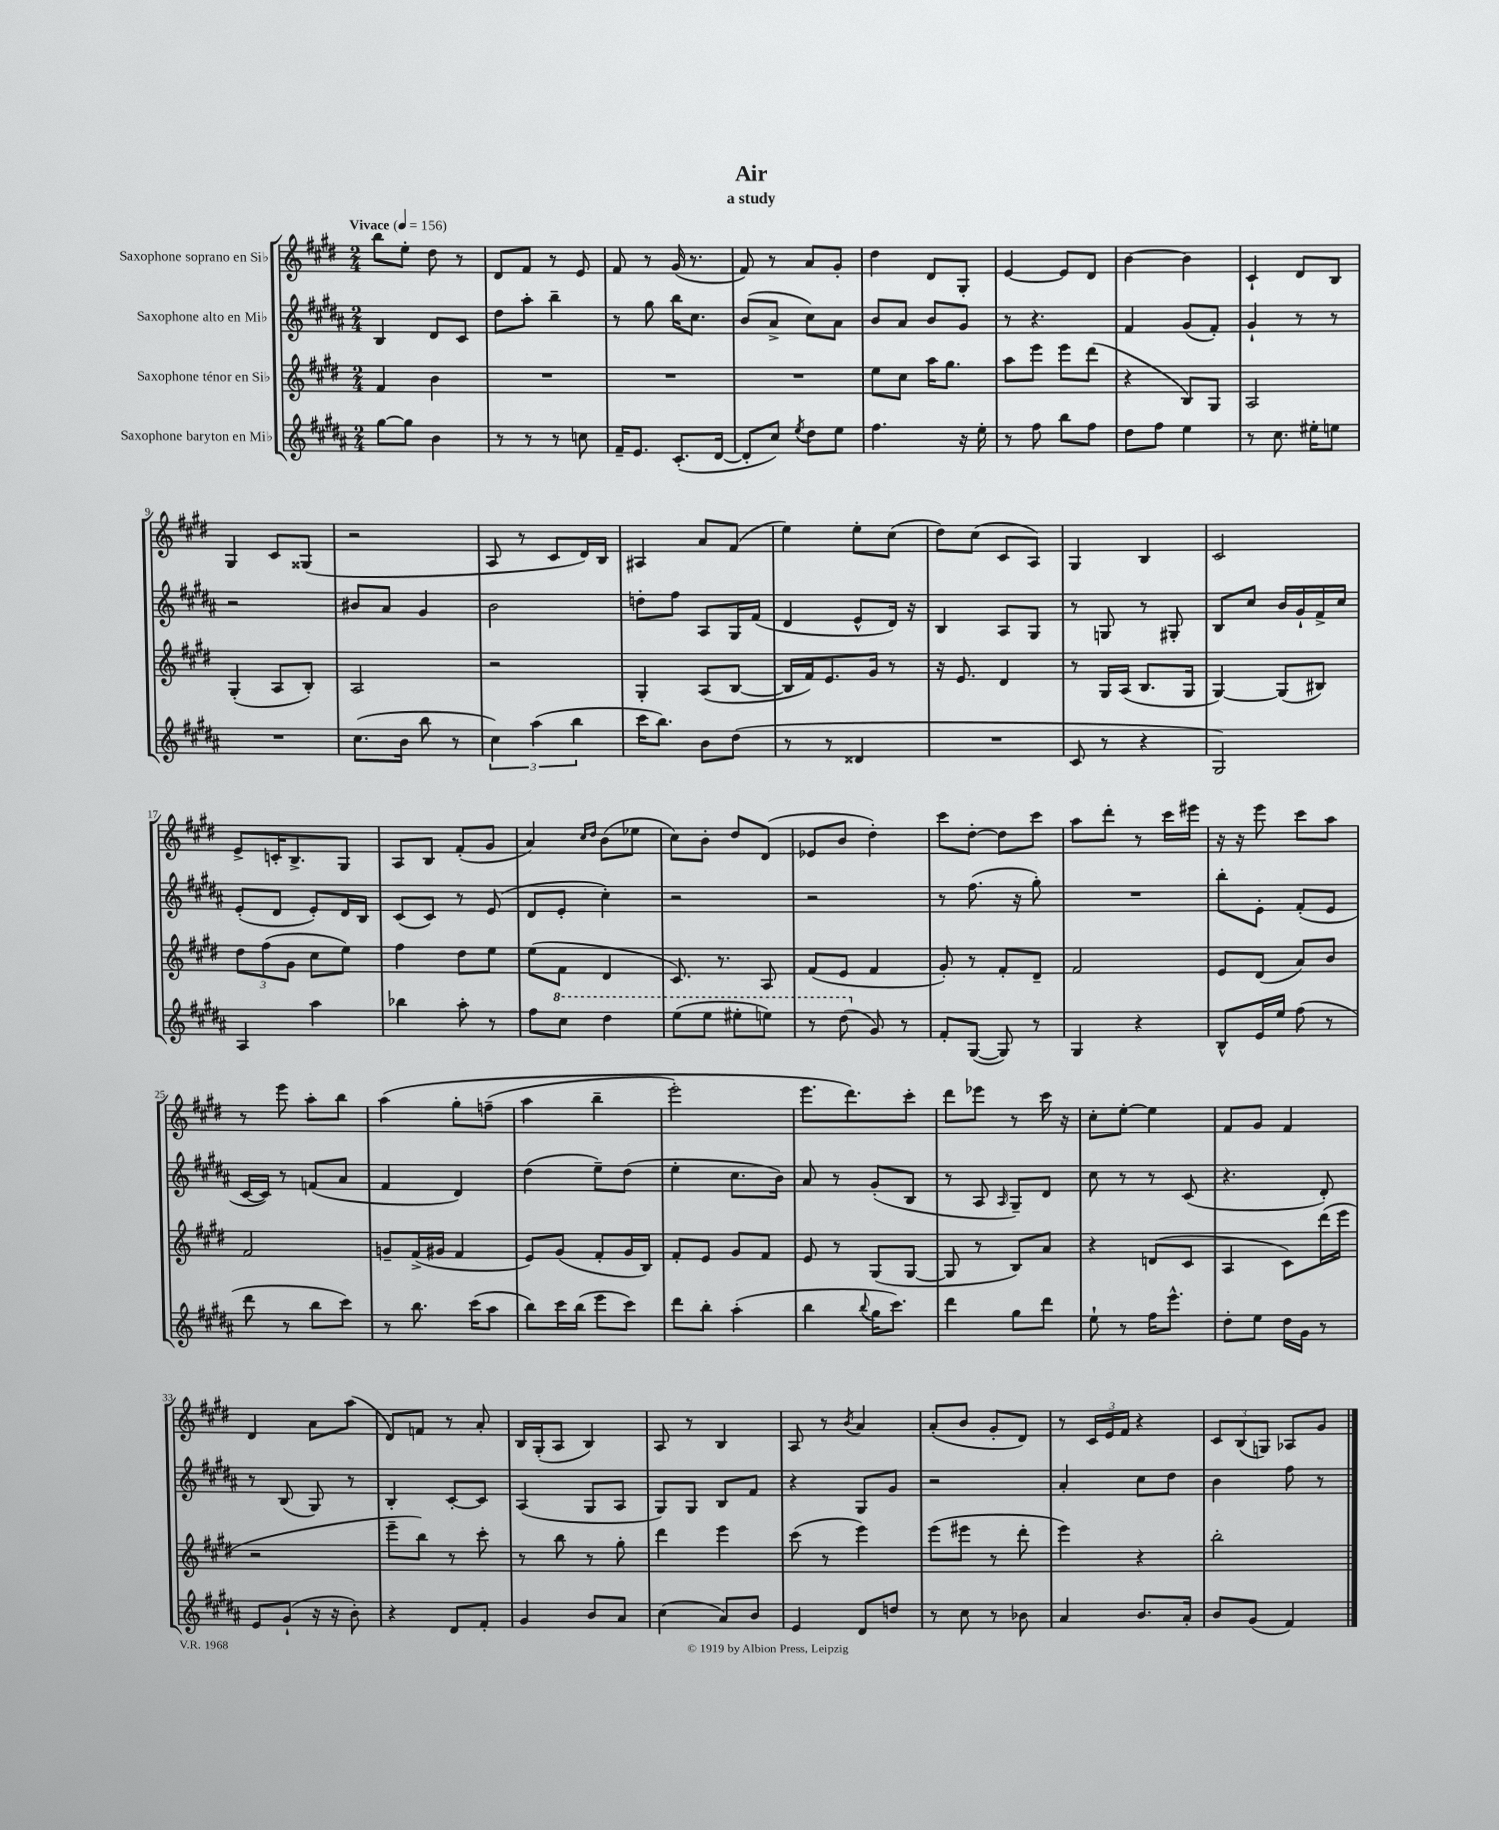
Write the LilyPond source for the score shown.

\header { title = "Air" subtitle = "a study" }
<<
\new StaffGroup <<
\new Staff = "s0" \with { instrumentName = "Saxophone soprano en Sib" } {
    \clef treble \key e \major \numericTimeSignature \time 2/4 \tempo "Vivace" 4 = 156
    b''8 e''8-. dis''8 r8 |
    dis'8 fis'8 r8 e'8 |
    fis'8 r8 gis'16( r8. |
    fis'8) r8 a'8 gis'8-. |
    dis''4 dis'8 gis8-. |
    e'4~ e'8 dis'8 |
    b'4~ b'4 |
    cis'4-! dis'8 b8 |
    gis4 cis'8 gisis8( |
    r2 |
    a8 r8 cis'8 dis'16) b16 |
    ais4 a'8 fis'8( |
    e''4) e''8-. cis''8( |
    dis''8) cis''8( cis'8 a8) |
    gis4 b4 |
    cis'2 |
    e'8-> c'16-. b8.-> gis8 |
    a8 b8 fis'8-.( gis'8 |
    a'4) \grace { cis''16 dis''16 } b'8( ees''8 |
    cis''8) b'8-. dis''8 dis'8( |
    ees'8 b'8 dis''4-.) |
    cis'''8 dis''8~-. dis''8 cis'''8 |
    a''8 dis'''8-. r8 cis'''16 eis'''16 |
    r16 r16 e'''8 cis'''8 a''8 |
    r8 e'''8 a''8-. b''8 |
    a''4\( gis''8-. f''8--( |
    a''4 b''4-- |
    e'''2-.) |
    e'''8. dis'''8.\) cis'''8-. |
    dis'''8 ees'''8 r8 cis'''16 r16 |
    cis''8-. e''8~-. e''4 |
    fis'8 gis'8 fis'4 |
    dis'4 a'8 a''8( |
    dis'8) f'8 r8 a'8-. |
    b16 gis16-.( a8 b4) |
    a8 r8 b4 |
    a8 r8 \acciaccatura { b'8 } a'4 |
    a'8-.( b'8 gis'8-. dis'8) |
    r8 \tuplet 3/2 { cis'16 e'16 fis'16 } r4 |
    \tuplet 3/2 { cis'8 b8( g8) } aes8 gis'8 \bar "|." |
}
\new Staff = "s1" \with { instrumentName = "Saxophone alto en Mib" } {
    \clef treble \key b \major \numericTimeSignature \time 2/4
    b4 dis'8 cis'8 |
    dis''8 ais''8-. b''4-- |
    r8 gis''8 b''16 cis''8. |
    b'8( ais'8-> cis''8) ais'8 |
    b'8 ais'8 b'8 gis'8 |
    r8 r4. |
    fis'4 gis'8( fis'8-.) |
    gis'4-! r8 r8 |
    r2 |
    bis'8 ais'8 gis'4 |
    b'2 |
    d''8-. fis''8 ais8 gis16 fis'16( |
    dis'4 e'8-^ dis'16) r16 |
    b4 ais8 gis8 |
    r8 g8 r8 gis8-. |
    b8 cis''8 b'16 gis'16-! fis'16-> cis''16 |
    e'8-.( dis'8 e'8-.) dis'16 b16 |
    cis'8( cis'8) r8 e'8( |
    dis'8 e'8-. cis''4-.) |
    r2 |
    r2 |
    r8 fis''8.( r16 gis''8-.) |
    R2 |
    b''8-. e'8-. fis'8-.( e'8 |
    cis'16~ cis'16) r8 f'8( ais'8 |
    fis'4 dis'4) |
    dis''4( e''8--) dis''8( |
    e''4-. cis''8. b'16) |
    ais'8 r8 gis'8-.( b8 |
    r8 ais8 \grace { ais16 } gis8--) dis'8 |
    cis''8 r8 r8 cis'8( |
    r4. dis'8-.) |
    r8 b8( gis8) r8 |
    b4-. cis'8~-. cis'8 |
    ais4( gis8 ais8 |
    gis8) gis8 b8 fis'8 |
    r4 gis8 gis'8 |
    r2 |
    ais'4-. cis''8 dis''8 |
    b'4 fis''8 r8 \bar "|." |
}
\new Staff = "s2" \with { instrumentName = "Saxophone ténor en Sib" } {
    \clef treble \key e \major \numericTimeSignature \time 2/4
    fis'4 b'4 |
    R2 |
    R2 |
    R2 |
    e''8 cis''8 a''16 gis''8. |
    a''8 e'''8 e'''8 dis'''8( |
    r4 b8) gis8 |
    a2 |
    gis4-.( a8 b8-.) |
    a2 |
    r2 |
    gis4-. a8( b8~ |
    b16 fis'16) e'8. gis'16 r8 |
    r16 e'8. dis'4 |
    r8 gis16 a16( b8. gis16 |
    gis4~) gis8( bis8) |
    \tuplet 3/2 { dis''8 fis''8( gis'8 } cis''8 e''8) |
    fis''4 dis''8 e''8 |
    e''8( fis'8 dis'4 |
    cis'8.) r8. a8 |
    fis'8( e'8 fis'4 |
    gis'8-.) r8 fis'8-. dis'8-- |
    fis'2 |
    e'8 dis'8( a'8) b'8 |
    fis'2 |
    g'8-- fis'16->( gis'16 fis'4 |
    e'8) gis'8( fis'8-. gis'16 b16) |
    fis'8-. e'8 gis'8 fis'8 |
    e'8 r8 gis8( gis8~ |
    gis8 r8 b8) a'8 |
    r4 d'8( cis'8 |
    a4 cis'8) dis'''16( e'''16 |
    r2 |
    e'''8-- b''8) r8 cis'''8-. |
    r8 b''8 r8 gis''8-. |
    dis'''4 e'''4 |
    cis'''8( r8 e'''4) |
    e'''8( eis'''8 r8 dis'''8-. |
    e'''4) r4 |
    b''2-. \bar "|." |
}
\new Staff = "s3" \with { instrumentName = "Saxophone baryton en Mib" } {
    \clef treble \key b \major \numericTimeSignature \time 2/4
    gis''8~ gis''8 b'4 |
    r8 r8 r8 c''8 |
    fis'16-- e'8. cis'8.-.( dis'16~ |
    dis'8-. cis''8) \acciaccatura { e''8 } dis''8 e''8 |
    fis''4. r16 e''16-. |
    r8 fis''8 b''8 fis''8 |
    dis''8 fis''8 e''4 |
    r8 cis''8. eis''16-. e''8 |
    R2 |
    cis''8.( b'16 b''8 r8 |
    \tuplet 3/2 { cis''4) ais''4( b''4 } |
    cis'''16 b''8.) b'8 dis''8( |
    r8 r8 disis'4 |
    R2 |
    cis'8 r8 r4 |
    gis2) |
    ais4 ais''4 |
    bes''4 ais''8-. r8 |
    fis''8 \ottava #1 cis'''8 dis'''4 |
    e'''8( e'''8 eis'''8-. e'''8) |
    r8 dis'''8( \ottava #0 gis'8) r8 |
    fis'8-. gis8~( gis8) r8 |
    gis4 r4 |
    b8-^ e'16 e''16 fis''8( r8 |
    dis'''8 r8 b''8 cis'''8) |
    r8 b''8. cis'''16( ais''8 |
    b''8) cis'''16 b''16( e'''8 cis'''8) |
    dis'''8 b''8-. ais''4-.( |
    b''4 \appoggiatura { b''8 } gis''16 cis'''8.) |
    dis'''4 gis''8 dis'''8 |
    e''8-! r8 fis''16 e'''8.-^ |
    dis''8-. e''8 dis''16 gis'16 r8 |
    e'8 gis'8-!( r16 r16 b'8-.) |
    r4 dis'8 fis'8-. |
    gis'4 b'8 ais'8 |
    cis''4( ais'8) b'8 |
    e'4 dis'8 d''8 |
    r8 cis''8 r8 bes'8 |
    ais'4 b'8. ais'16-. |
    b'8 gis'8( fis'4) \bar "|." |
}
>>
>>
